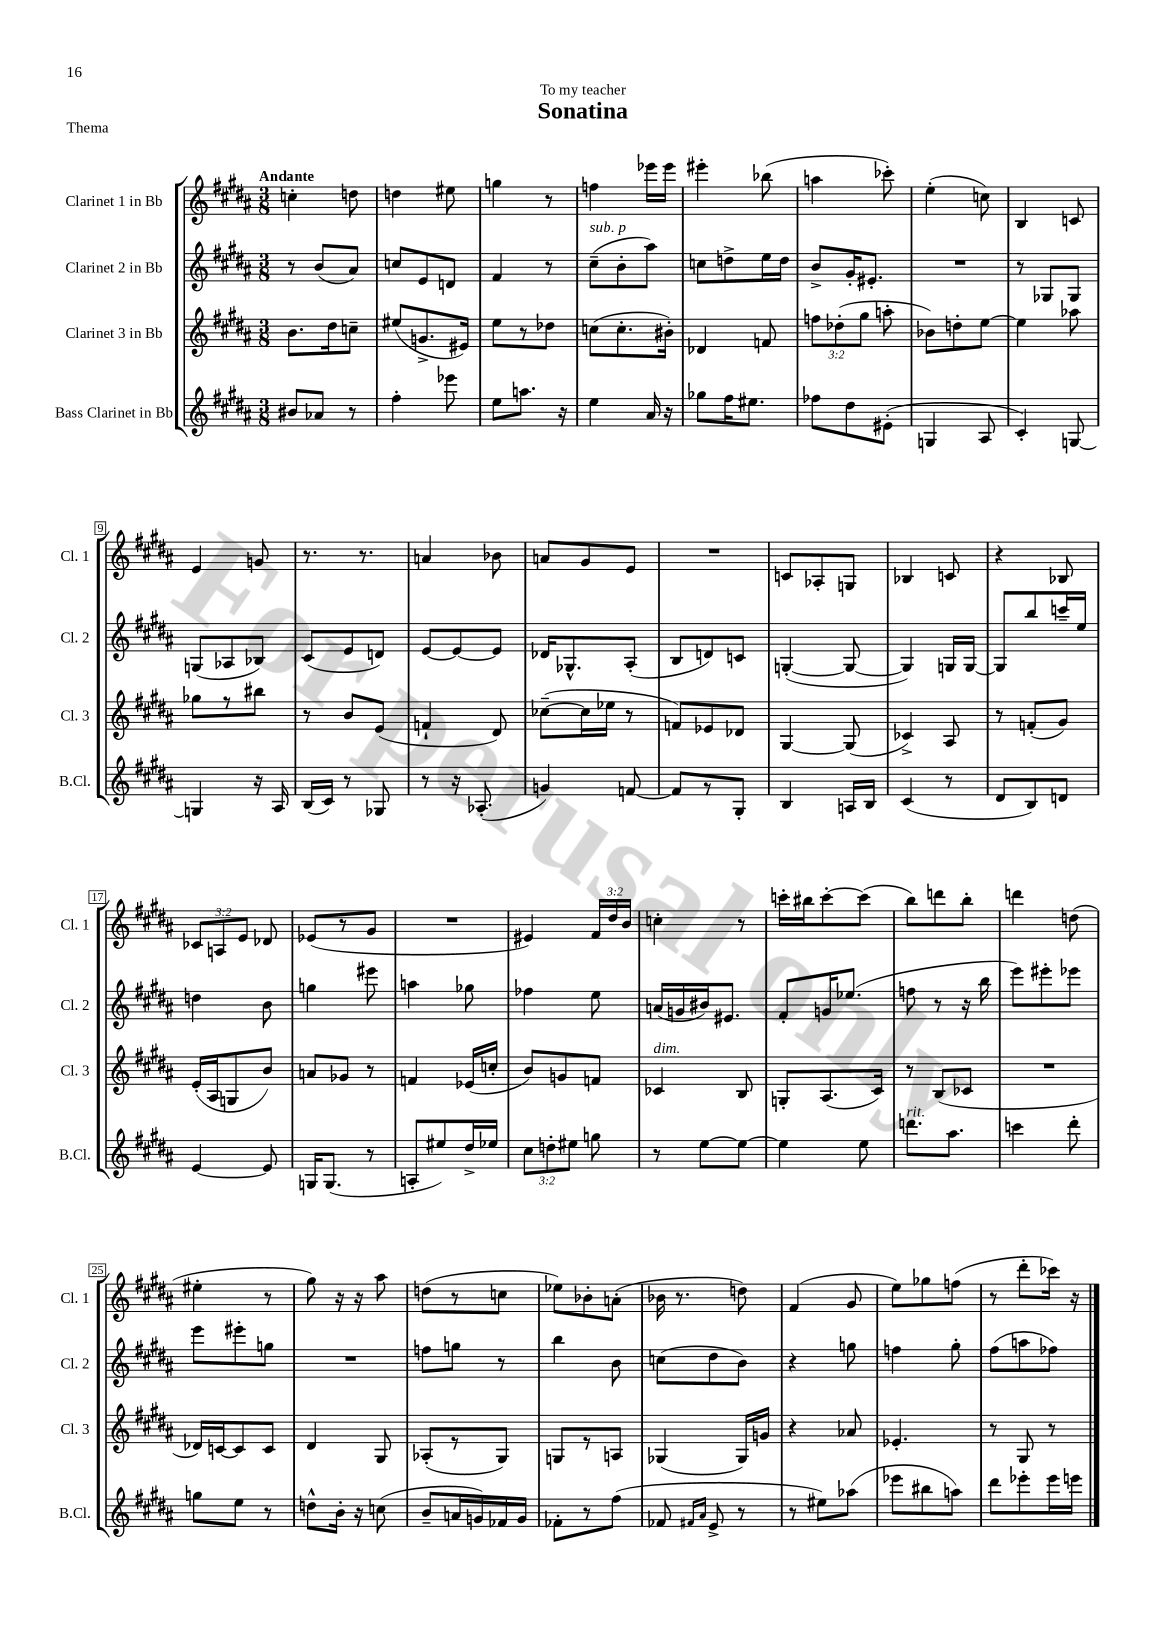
\header { title = "Sonatina" dedication = "To my teacher" piece = "Thema" }
<<
\new StaffGroup <<
\new Staff = "s0" \with { instrumentName = "Clarinet 1 in Bb" shortInstrumentName = "Cl. 1" } {
    \clef treble \key b \major \numericTimeSignature \time 3/8 \override Staff.TupletNumber.text = #tuplet-number::calc-fraction-text \tempo "Andante"
    \autoBeamOff c''4-. d''8 |
    d''4 eis''8 |
    g''4 r8 |
    f''4 ees'''16[ ees'''16] |
    eis'''4-. bes''8( |
    a''4 ces'''8-.) |
    e''4-.( c''8) |
    b4 c'8 |
    e'4 g'8 |
    r8. r8. |
    a'4 bes'8 |
    a'8[ gis'8 e'8] |
    R4. |
    c'8[ aes8-. g8] |
    bes4 c'8 |
    r4 bes8 |
    \tuplet 3/2 { ces'8[ a8 e'8] } des'8 |
    ees'8[( r8 gis'8] |
    R4. |
    eis'4) \tuplet 3/2 { fis'16[ dis''16 b'16] } |
    c''4-. r8 |
    c'''16[-. bis''16 c'''8~-. c'''8]( |
    b''8[) d'''8 b''8]-. |
    d'''4 d''8( |
    eis''4-. r8 |
    gis''8) r16 r16 ais''8 |
    d''8[( r8 c''8] |
    ees''8[) bes'8-. a'8]-.( |
    bes'16 r8. d''8) |
    fis'4( gis'8 |
    e''8[) ges''8 f''8]( |
    r8 dis'''8[-. ces'''16]) r16 \bar "|." |
}
\new Staff = "s1" \with { instrumentName = "Clarinet 2 in Bb" shortInstrumentName = "Cl. 2" } {
    \clef treble \key b \major \numericTimeSignature \time 3/8
    \autoBeamOff r8 b'8[( ais'8]) |
    c''8[ e'8 d'8] |
    fis'4 r8 |
    cis''8[--^\markup { \italic "sub. p" }( b'8-. ais''8]) |
    c''8[ d''8-> e''16 d''16] |
    b'8[-> gis'16-. eis'8.]-. |
    R4. |
    r8 ges8[ ges8] |
    g8[( aes8 bes8]) |
    cis'8[( e'8 d'8]) |
    e'8[~ e'8~ e'8] |
    des'16[ ges8.-^ ais8]-.( |
    b8[ d'8) c'8] |
    g4~-.( g8~ |
    g4) g16[ g16]~ |
    g8[ b''8 c'''16-- e''16] |
    d''4 b'8 |
    g''4 eis'''8 |
    a''4 ges''8 |
    fes''4 e''8 |
    a'16[( g'16 bis'16) eis'8.] |
    fis'8[-. g'16 ees''8.]( |
    f''8 r8 r16 b''16 |
    e'''8[) eis'''8-. ees'''8] |
    e'''8[ eis'''8-. g''8] |
    R4. |
    f''8[ g''8] r8 |
    b''4 b'8 |
    c''8[( dis''8 b'8]) |
    r4 g''8 |
    f''4 gis''8-. |
    fis''8[( a''8 fes''8]) \bar "|." |
}
\new Staff = "s2" \with { instrumentName = "Clarinet 3 in Bb" shortInstrumentName = "Cl. 3" } {
    \clef treble \key b \major \numericTimeSignature \time 3/8 \override Staff.TupletNumber.text = #tuplet-number::calc-fraction-text
    \autoBeamOff b'8.[ dis''16 c''8]-- |
    eis''8[( g'8.-> eis'16]) |
    e''8[ r8 des''8] |
    c''8[( c''8.-. bis'16]-.) |
    des'4 f'8 |
    \tuplet 3/2 { f''8[ des''8-.( gis''8] } a''8-. |
    bes'8[) d''8-. e''8]~ |
    e''4 aes''8 |
    ges''8[ r8 bis''8] |
    r8 b'8[ e'8]( |
    f'4-! dis'8) |
    ces''8[~--( ces''16 ees''16] r8 |
    f'8[) ees'8 des'8] |
    gis4~ gis8( |
    ces'4->) ais8 |
    r8 f'8[-.( gis'8]) |
    e'16[-.( ais16 g8 b'8]) |
    a'8[ ges'8] r8 |
    f'4 ees'16[( c''16]-. |
    b'8[) g'8 f'8] |
    ces'4^\markup { \italic "dim." } b8 |
    g8[-. ais8.( cis'16]) |
    r8 b8[( ces'8] |
    R4. |
    des'16[) c'16~ c'8 c'8] |
    dis'4 gis8 |
    aes8[-.( r8 gis8]) |
    g8[ r8 a8] |
    ges4( ges16[) g'16] |
    r4 aes'8 |
    ees'4.-. |
    r8 gis8 r8 \bar "|." |
}
\new Staff = "s3" \with { instrumentName = "Bass Clarinet in Bb" shortInstrumentName = "B.Cl." } {
    \clef treble \key b \major \numericTimeSignature \time 3/8 \override Staff.TupletNumber.text = #tuplet-number::calc-fraction-text
    \autoBeamOff bis'8[ aes'8] r8 |
    fis''4-. ees'''8 |
    e''8[ a''8.] r16 |
    e''4 ais'16 r16 |
    ges''8[ fis''16 eis''8.] |
    fes''8[ dis''8 eis'8]-.( |
    g4 ais8 |
    cis'4-.) g8~ |
    g4 r16 ais16 |
    b16[( cis'16]) r8 ges8 |
    r8 r16 aes8.-.( |
    g'4) f'8~ |
    f'8[ r8 gis8]-. |
    b4 a16[ b16] |
    cis'4( r8 |
    dis'8[ b8) d'8] |
    e'4~ e'8 |
    g16[ g8.]( r8 |
    a8[-. eis''8) dis''16-> ees''16] |
    \tuplet 3/2 { cis''8[ d''8-. eis''8] } g''8 |
    r8 e''8[~ e''8]~ |
    e''4 e''8 |
    d'''8.[^\markup { \italic "rit." } ais''8.] |
    c'''4 dis'''8-. |
    g''8[ e''8] r8 |
    d''8[-^ b'16]-. r16 c''8( |
    b'8[-- a'16 g'16) fes'16 g'16] |
    fes'8[-. r8 fis''8]( |
    fes'8 \grace { fis'16[ ais'16] } e'8-> r8 |
    r8 eis''8[) aes''8]( |
    ees'''8[ bis''8 a''8]) |
    dis'''8[ ees'''8-. ees'''16 e'''16] \bar "|." |
}
>>
>>
\layout { \context { \Score \override BarNumber.stencil = #(make-stencil-boxer 0.1 0.3 ly:text-interface::print) } }
